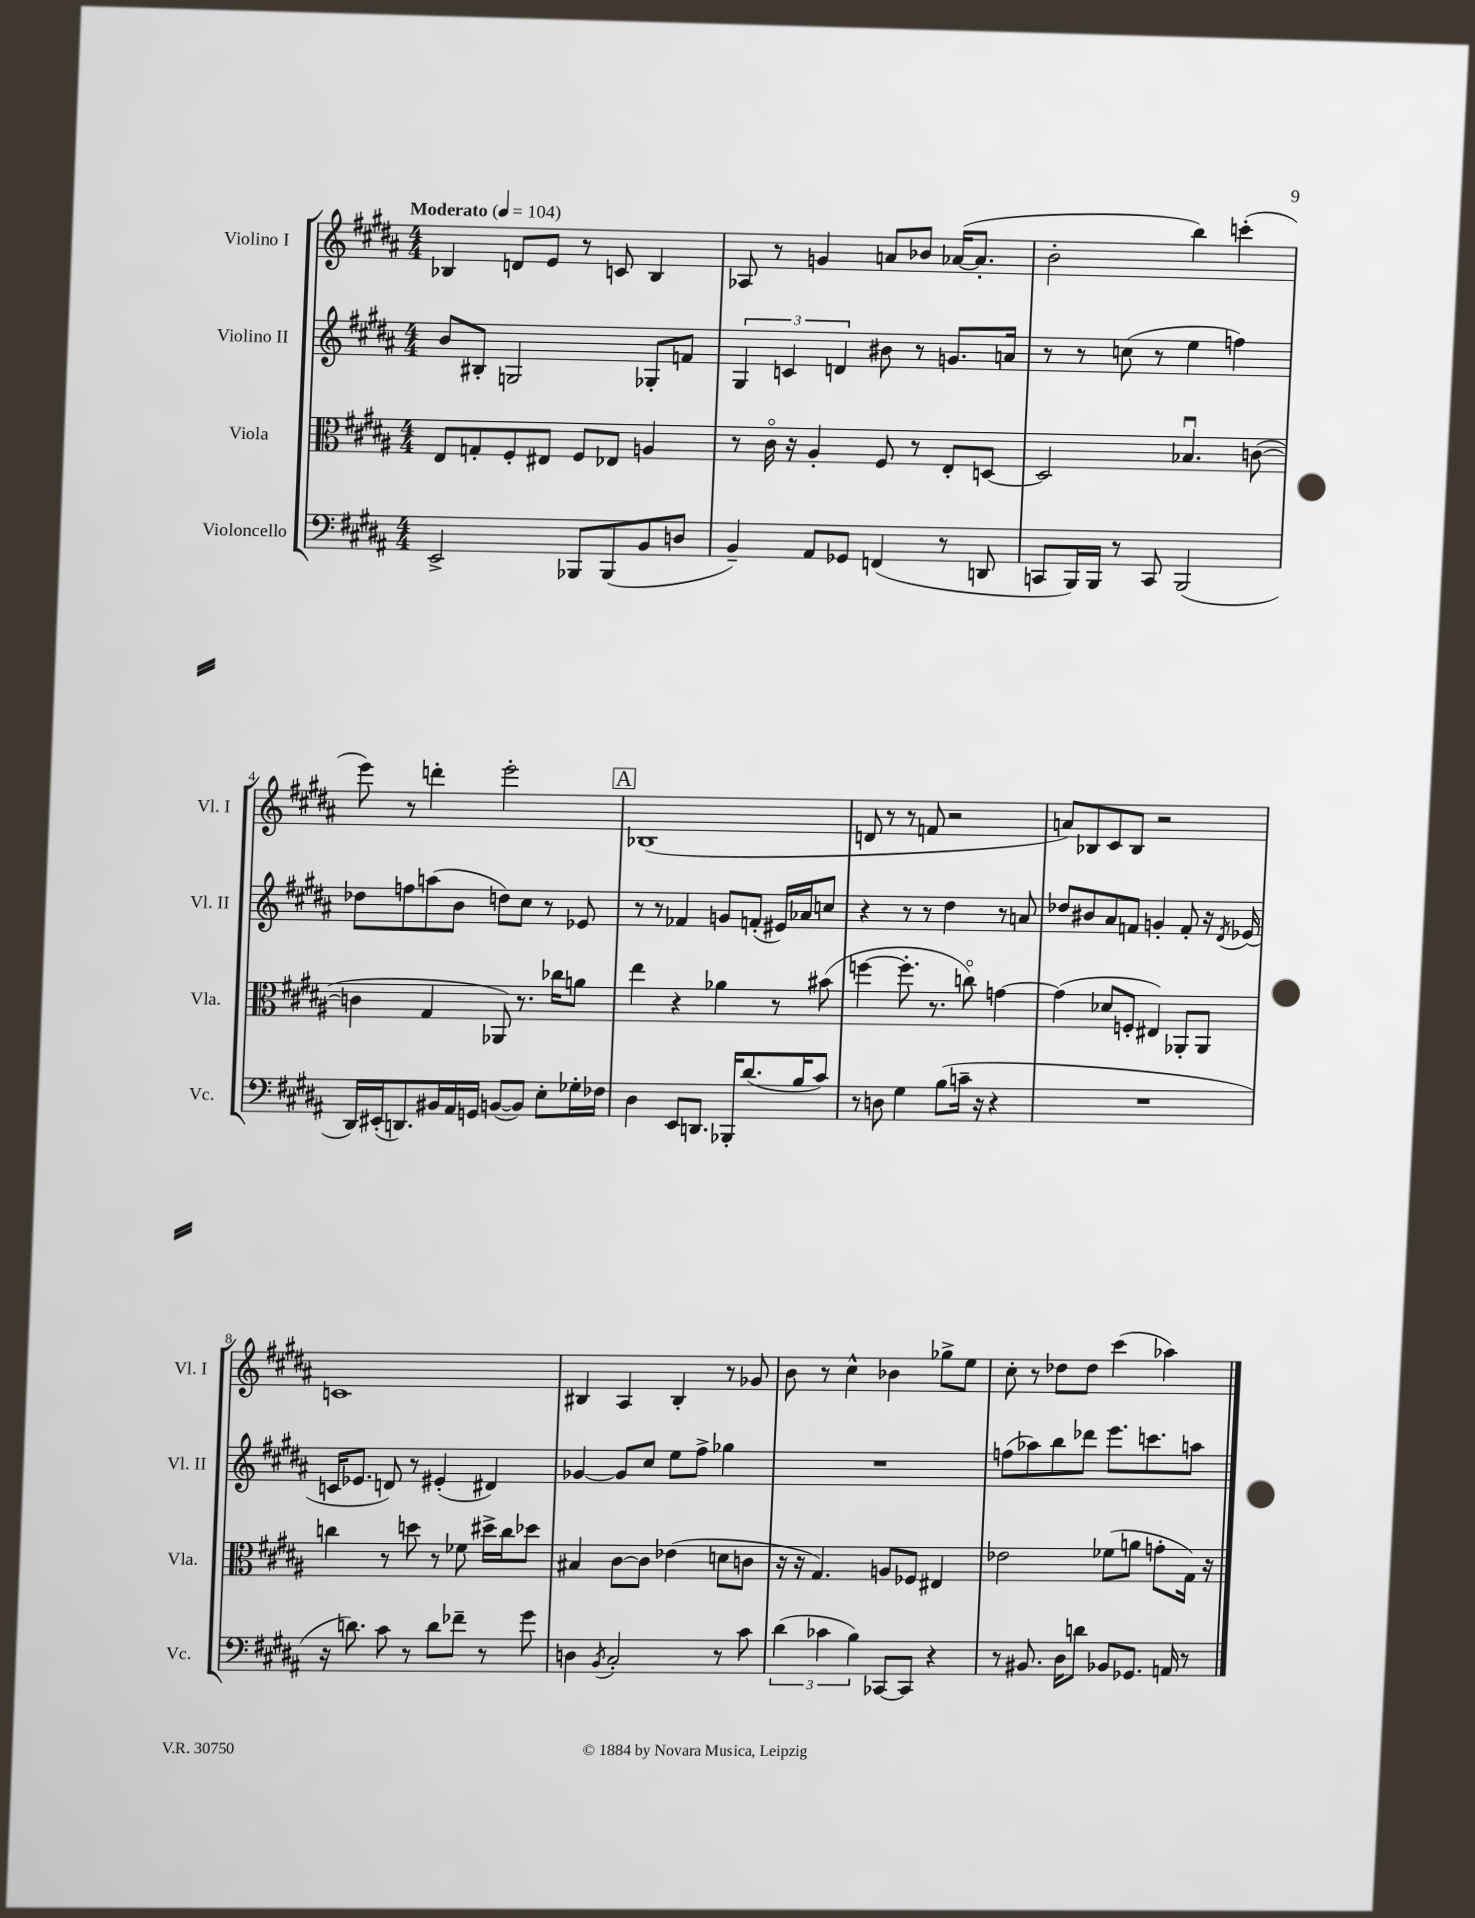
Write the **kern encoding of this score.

**kern	**kern	**kern	**kern
*part4	*part3	*part2	*part1
*staff4	*staff3	*staff2	*staff1
*I"Violoncello	*I"Viola	*I"Violino II	*I"Violino I
*I'Vc.	*I'Vla.	*I'Vl. II	*I'Vl. I
*clefF4	*clefC3	*clefG2	*clefG2
*k[f#c#g#d#a#]	*k[f#c#g#d#a#]	*k[f#c#g#d#a#]	*k[f#c#g#d#a#]
*M4/4	*M4/4	*M4/4	*M4/4
*MM104	*MM104	*MM104	*MM104
=1	=1	=1	=1
!	!	!	!LO:TX:a:B:t=Moderato
2EE^/	8E/L	8b/L	4B-X/
.	8Gn'/	8B#X'/J	.
.	8F#'/	2Gn/	8dn/L
.	8E#X/J	.	8e/J
8BBB-X/L	8F#/L	.	8r
(8BBB-/	8E-X/J	.	8cn/
8BB/	4An/	8G-X'/L	4B-/
8Dn/J	.	8fn/J	.
=2	=2	=2	=2
4BB~/)	8r	6G#/	8A-X/
.	16c#\	.	8r
.	.	6cn/	.
.	16r	.	.
8AA#/L	4A#'/	.	4gn/
.	.	6dn/	.
8GG-X/J	.	.	.
(4FFn/	8F#/	8b#X\	8an/L
.	8r	8r	8b-X/J
8r	8E'/L	8.gn/L	([16a-X/KL
.	.	.	8.a-'/J]
8DDn/	[8Dn/J	.	.
.	.	16an/Jk	.
=3	=3	=3	=3
8CCn/L	2D/]	8r	2b'\
16BBB/L)	.	8r	.
16BBB/JJ	.	.	.
8r	.	(8ccn\	.
8CC/	.	8r	.
(2BBB/	4.B-Xu/	4ee\	4bb\)
.	.	4ffn\)	(4cccn'\
.	([8cn\	.	.
!!LO:LB:g=z
=4	=4	=4	=4
16DD#/LL)	4cn\]	8dd-X\L	8eee\)
(16EE#X'/J	.	.	.
8.DDn/)	.	8ffn\	8r
.	4G#/	(8aan\	4dddn'\
16BB#X/L	.	.	.
16AA#/	.	8b\J	.
16GGn/JJ	.	.	.
([8BBn/L	8AA-X/)	8ddn\L)	2eee'\
8BB/J])	8.r	8cc#\J	.
8E'\L	.	8r	.
.	16cc-X\KL	.	.
16G-X'\L	8an\J	8e-X/	.
16F-X\JJ	.	.	.
!!LO:REH:place=s1:t=A
=5	=5	=5	=5
4D#\	4ee\	8r	(1B-X
.	.	8r	.
8EE/L	4r	4f-X/	.
8.DDn/J	.	.	.
.	4a-X\	8gn/L	.
16BBB-X'/KL	.	.	.
(8.d#/	.	(8fn'/J	.
.	8r	16e#X/LL)	.
16B/K	.	16a-X/J	.
8c#/J)	(8b#X\	8ccn/J	.
=6	=6	=6	=6
8r	[4ffn\	4r	8dn/
8Dn\	.	.	8r
4G#\	8.ff'\]	8r	8r
.	.	8r	8fn/
.	8.r	.	.
(8B\L	.	4dd#\	2r
16cn~\Jk	8ccn\)	.	.
16r	.	.	.
4r	[4gn\	8r	.
.	.	8an/	.
=7	=7	=7	=7
1r	(4g\]	8dd-X/L	8an/L)
.	.	8b#X/	8B-X/
.	8d-X/L	8a#/	8c#/
.	8Fn'/J	8fn/J	8B-/J
.	4E#X/)	4gn'/	2r
.	8AA-X'/L	8f'/	.
.	8AA-/J	16r	.
.	.	8qd#/	.
.	.	(16e-X/	.
!!LO:LB:g=z
=8	=8	=8	=8
16r	4ccn\	16cn/KL	1cn
8.dn\)	.	8.e-X/J	.
8c#\	8r	8dn/)	.
8r	8ddn\	8r	.
8d\L	8r	(4e#X'/	.
8f-X~\J	8f-X\	.	.
8r	16dd#X^\LL	4d#X/)	.
.	16cc\J	.	.
8g#\	8dd-X\J	.	.
=9	=9	=9	=9
4Dn\	4B#X/	[4g-X/	4B#X/
8qBB/	.	.	.
2C#'/	[8c#\L	8g-/L]	4A#/
.	8c#\J]	8cc#/J	.
.	(4e-X\	8ee\L	4B#'/
.	.	8ff#^\J	.
8r	8dn\L	4gg-X\	8r
8c#\	8cn\J	.	8g-X/
=10	=10	=10	=10
(6d#\	16r	1r	8b\
.	16r	.	.
.	4.G#/)	.	8r
6c-X\	.	.	.
.	.	.	4cc#^^\
6B\)	.	.	.
[8CC-X/L	8An/L	.	4b-X\
8CC-/J]	8F-X/J	.	.
4r	4E#X/	.	8gg-X^\L
.	.	.	8ee\J
=11	=11	=11	=11
8r	2e-X\	(8ffn\L	8cc#'\
8.BB#X/	.	8aa-X\)	8r
.	.	8bb\	8dd-X\L
16D#\KL	.	.	.
8dn\J	.	8ddd-X\J	8dd-\J
8BB-X/L	(8f-X\L	8.eee\L	(4ccc#\
8.GG-X/J	8an\J	.	.
.	.	8.cccn\	.
.	8gn'\L	.	4aa-X\)
16AAn/	.	.	.
8r	16G#\Jk)	8aan\J	.
.	16r	.	.
==	==	==	==
*-	*-	*-	*-
